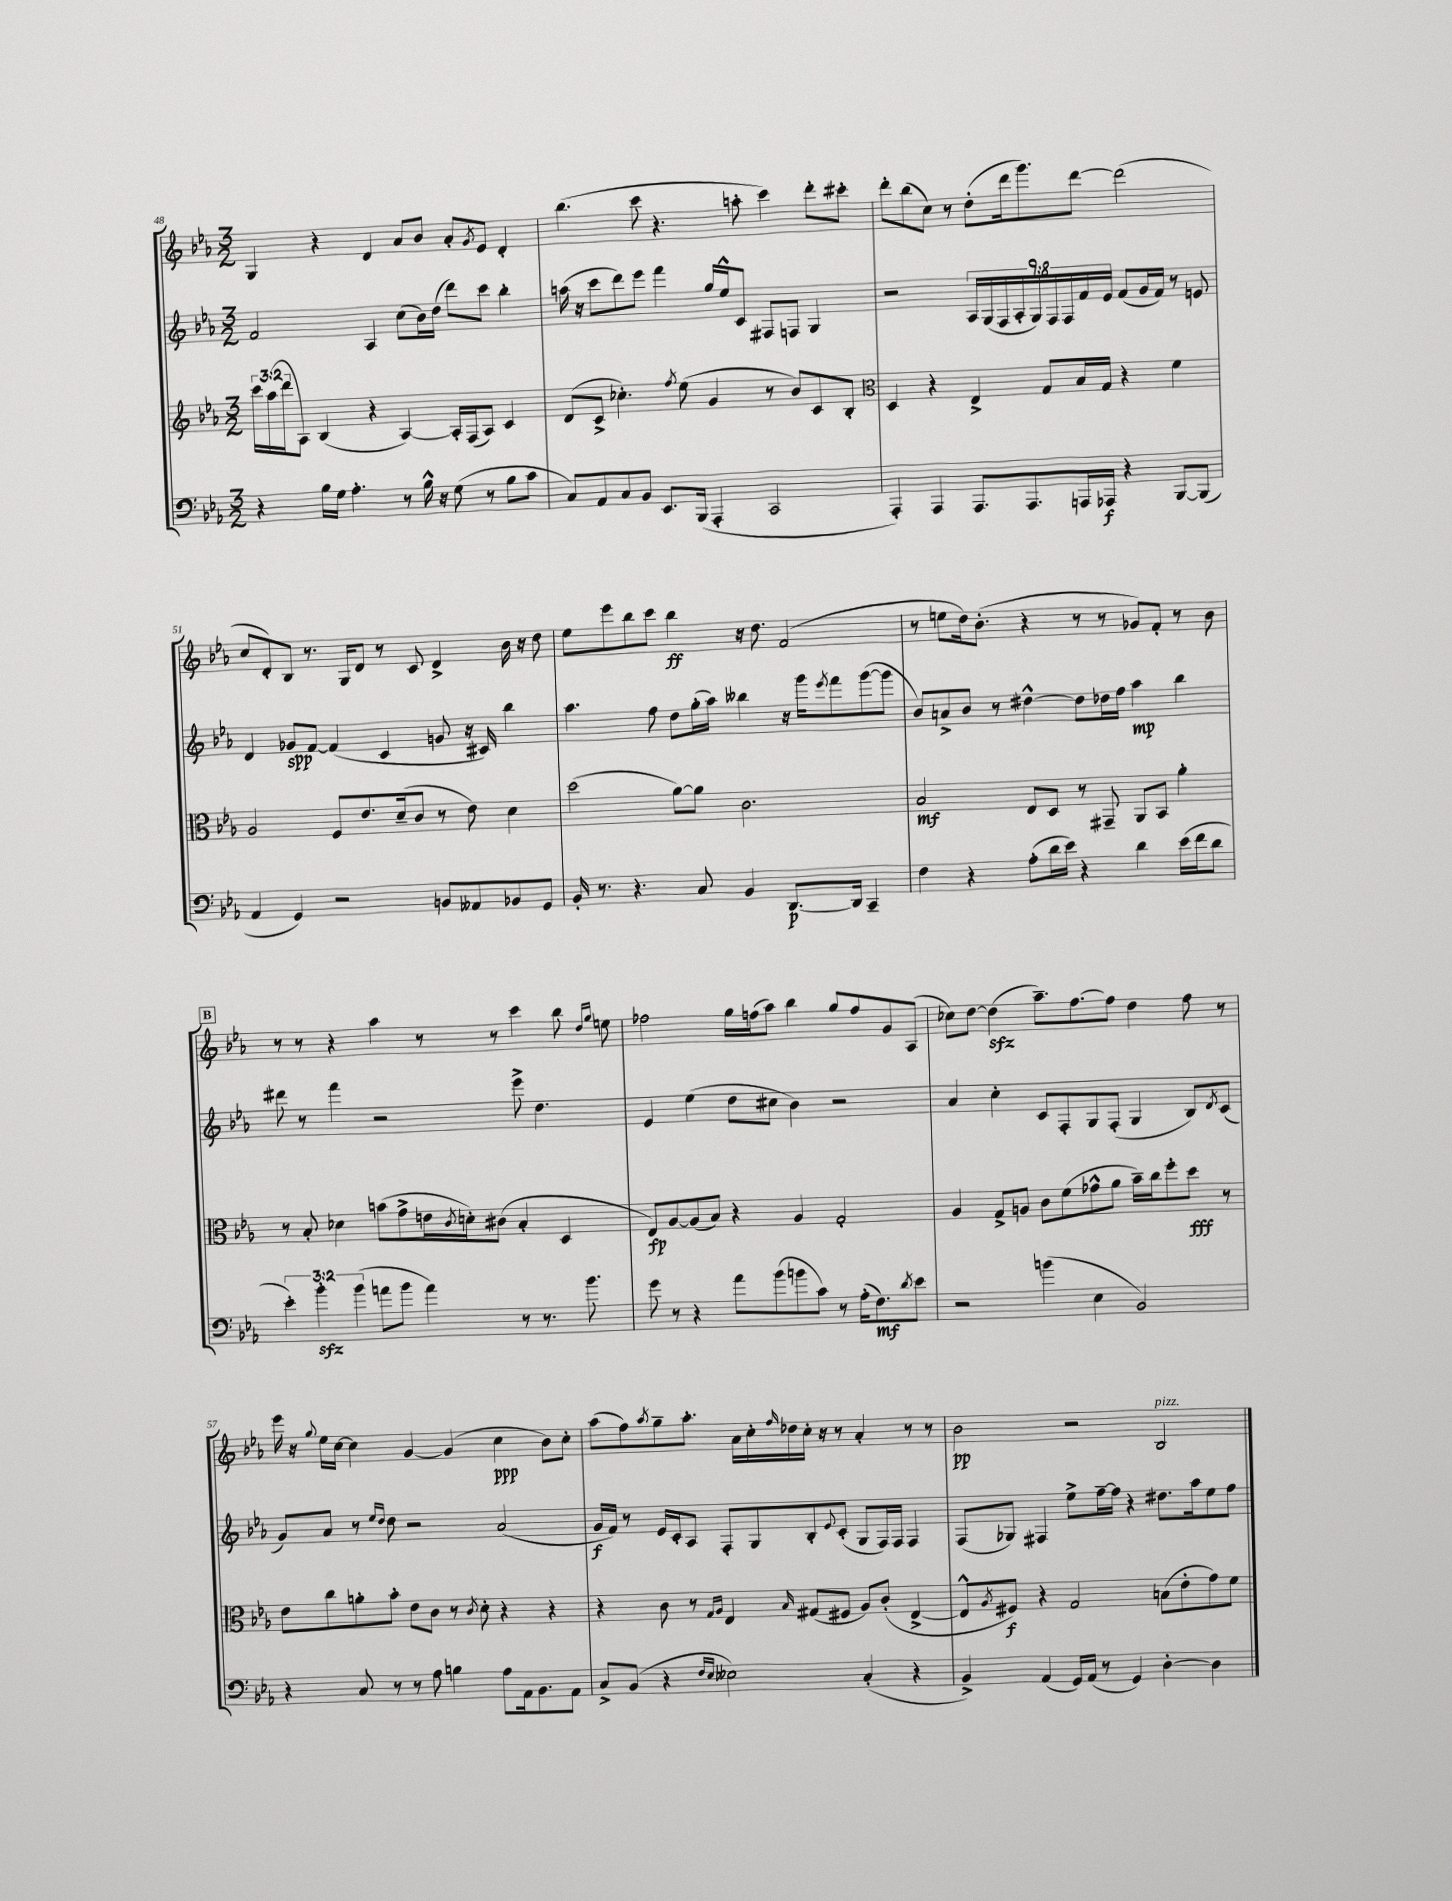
<<
\new StaffGroup <<
\new Staff = "s0" {
    \clef treble \key ees \major \numericTimeSignature \time 3/2
    g4 r4 d'4 aes'8 bes'8 aes'8-. \acciaccatura { g'8 } ees'8 d'4-. |
    bes''4.( c'''8 r4. a''8-. c'''4) d'''8-. cis'''8-. |
    d'''8-. bes''8( c''8) r8 d''8-.( d'''16 g'''8.) d'''8~ d'''2( |
    c''8 d'8-.) bes8 r8. g16 d'8 r8 c'8 d'4-> bes'16 r16 d''8 |
    ees''8 ees'''8 bes''8 c'''8 bes''4\ff r16 d''8. f'2( |
    r8 e''8 d''16) bes'8.-.( r4 r8 r8 ges'8) f'8-. r8 bes'8 |
    \mark \markup { \box "B" } r8 r8 r4 aes''4 r8 r8 c'''4 bes''8 \grace { d''16 g''16 } e''8 |
    fes''2 g''16 f''16( aes''8) bes''4 g''8 f''8 g'8 aes8( |
    ces''8) d''8~ d''4\sfz( aes''8.--) f''8.~ f''8 d''4 f''8 r8 |
    ees'''16 r16 \appoggiatura { g''8 } ees''16 c''16~ c''4 g'4~ g'4( c''4\ppp bes'8) c''8-. |
    aes''8( f''8) \acciaccatura { aes''8 } g''8-- aes''8.-. aes'16 c''16-. \grace { f''16 } des''16 c''16-. r16 r8 aes'4-. r8 r8 |
    bes'2\pp r2 bes2^\markup { \italic "pizz." } \bar "|." |
}
\new Staff = "s1" {
    \clef treble \key ees \major \numericTimeSignature \time 3/2 \override Staff.TupletNumber.text = #tuplet-number::calc-fraction-text
    f'2 aes4 c''8( bes'16) d''16( d'''8) c'''8 bes''4-. |
    a''16( r16 c'''8 d'''8) ees'''8 f'''4 g''16 ees''16-^ c'8 fis8 f8 g4 |
    r2 \tuplet 9/8 { aes16 g16( f16 aes16-. g16) f16 f16 f'16 ees'16 } f'8( g'16 f'16) r8 e'8 |
    d'4 ges'8\spp f'8~ f'4( c'4 g'8 r16 cis'16) bes''4 |
    aes''4. f''8 d''8 g''16-.( aes''16) beses''4 r16 g'''16 \acciaccatura { ees'''8 } f'''8 g'''8~( g'''8 |
    bes'8) a'8-> bes'8 r8 dis''4~-^ dis''8 des''16 f''16 aes''4\mp bes''4 |
    \mark \markup { \box "B" } dis'''8 r8 f'''4 r2 ees'''8-> d''4. |
    ees'4 ees''4( d''8 cis''8 bes'4) r2 |
    aes'4 c''4-. c'8 f8-. g8 f8-.( g4 bes8) \acciaccatura { d'8 } c'8( |
    g'8) aes'8 r8 \grace { ees''16 d''16 } d''8 r2 aes'2( |
    g'16\f f'16) r8 ees'16 c'16-. aes8 f8-. g8 bes8-. \appoggiatura { ees'8 } c'8-.( g8 f16) f16 f4 |
    f8( ges8) fis4 ees''8-> f''16~-- f''16 r4 dis''8. aes''16 ees''8 f''8 \bar "|." |
}
\new Staff = "s2" {
    \clef treble \key ees \major \numericTimeSignature \time 3/2 \override Staff.TupletNumber.text = #tuplet-number::calc-fraction-text
    \tuplet 3/2 { c'''16 aes''16( d'''16 } aes8) bes4( r4 aes4~) aes16-. f16( aes8) c'4 |
    d'8( c'8-> ces''4.-.) \acciaccatura { f''8 } ees''8( g'4 r8 bes'8) c'8 bes8-. |
    \clef alto d4 r4 ees4-> g8 bes16 g16 r4 f'4 |
    aes2 f8 ees'8. d'16--( c'8 r8 ees'8) d'4 |
    d''2( aes'8~) aes'8 c'2. |
    bes2\mf ees8 d8 r8 gis,8-- aes,8 bes,8 aes'4-. |
    \mark \markup { \box "B" } r8 bes8-. des'4 b'8( g'8-> e'16 \acciaccatura { c'8 } d'16-.) cis'8( bes4-. d4 |
    ees8\fp) aes8~ aes8( bes8) r4 aes4 g2-. |
    aes4 g8-> a8 c'8 f'8( ges'8-^ aes'8 bes'16--) c''16 f''8-. d''8\fff r8 |
    ees'8 c''8 a'8-. bes'8-. ees'8 c'8 r8 \acciaccatura { c'8 } d'8-. r4 r4 |
    r4 c'8 r8 \grace { g16 aes16 } ees4 \grace { bes16 } gis8( fis8 aes8) c'8-.( ees4~-> |
    ees8-^ \acciaccatura { aes8 } fis8\f) r4 g2 b8( ees'8-. g'8) f'8 \bar "|." |
}
\new Staff = "s3" {
    \clef bass \key ees \major \numericTimeSignature \time 3/2 \override Staff.TupletNumber.text = #tuplet-number::calc-fraction-text
    r4 bes16 g16 aes4.-. r8 bes16-^ r16 g8( r8 bes8 c'8 |
    c8) aes,8 c8 bes,8 ees,8. bes,,16( aes,,4-. c,2 |
    aes,,4-.) aes,,4 aes,,8. aes,,8. a,,16 aes,,16\f r4 bes,,8~ bes,,8( |
    aes,4 g,4) r2 b,8 aeses,8 bes,8 g,8 |
    bes,16-. r8. r4. c8 bes,4 d,8.~\p d,16 c,4-- |
    f4 r4 aes8-.( d'16 ees'16) r4 d'4 ees'16( f'16 d'8 |
    \mark \markup { \box "B" } \tuplet 3/2 { ees'4-.) bes'4-.\sfz bes'4( } a'8 bes'8 a'4) r8 r8. bes'8. |
    g'8 r8 r4 aes'8 bes'8( b'8 c'8) r8 aes16-.( f8.\mf) \acciaccatura { d'8 } ees'8 |
    r2 b'4( ees4 bes,2) |
    r4 c8 r8 r8 aes8 b4 aes8 aes,16 bes,8. aes,8 |
    c8-> bes,8( r4 \grace { f16 ees16 } eeses2) c4-.( r4 |
    bes,4->) aes,4( g,16) aes,16( r8 g,4) d4~-. d4 \bar "|." |
}
>>
>>
\layout { \context { \Score currentBarNumber = #48 } }
